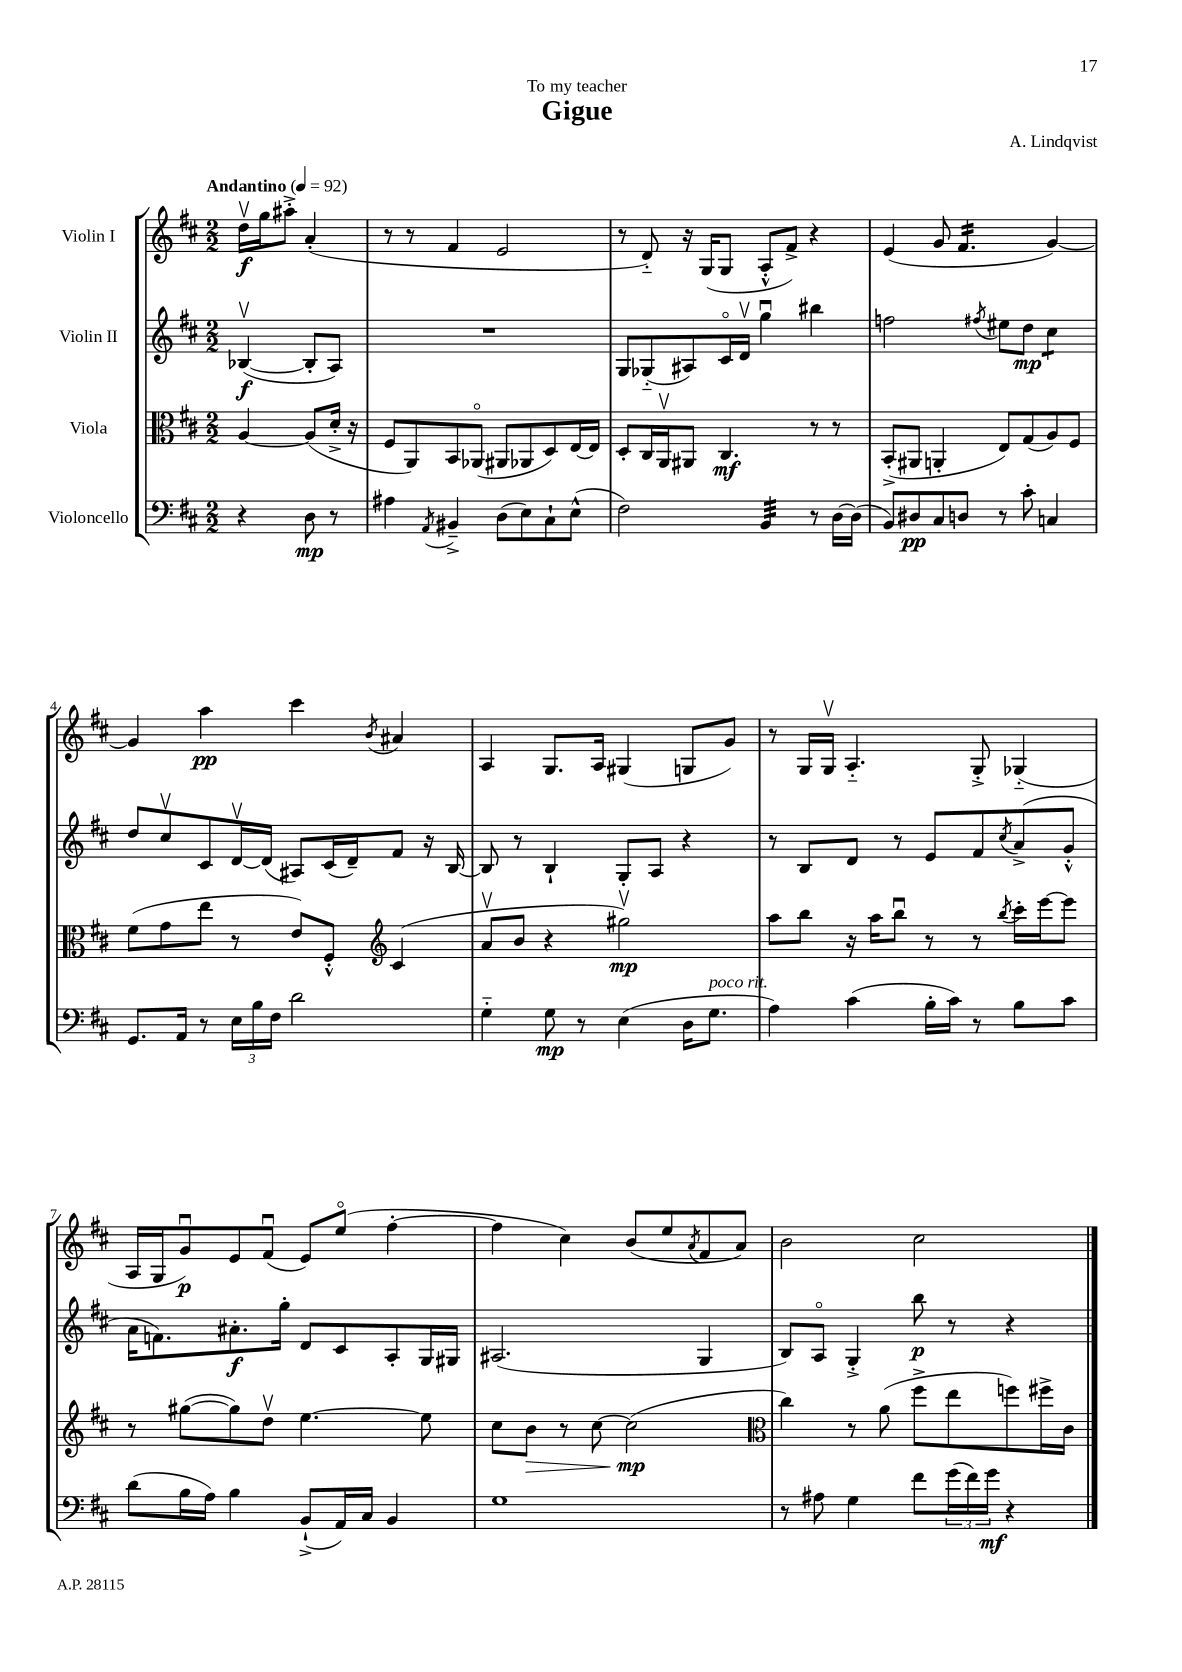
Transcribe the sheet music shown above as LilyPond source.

\header { title = "Gigue" composer = "A. Lindqvist" dedication = "To my teacher" }
<<
\new StaffGroup <<
\new Staff = "s0" \with { instrumentName = "Violin I" } {
    \clef treble \key d \major \numericTimeSignature \time 2/2 \partial 2 \tempo "Andantino" 4 = 92
    d''16\upbow\f g''16 ais''8-.-> a'4-.( |
    r8 r8 fis'4 e'2 |
    r8 d'8-_) r16 g16( g8 a8-.-^ fis'8->) r4 |
    e'4( g'8 fis'4.:16 g'4~) |
    g'4 a''4\pp cis'''4 \acciaccatura { b'8 } ais'4 |
    a4 g8. a16 gis4( g8 g'8) |
    r8 g16 g16\upbow a4.-_ g8-.-> ges4-_( |
    a16 g16 g'8\downbow\p) e'8 fis'8\downbow( e'8) e''8\flageolet( fis''4~-. |
    fis''4 cis''4) b'8( e''8 \acciaccatura { a'8 } fis'8 a'8) |
    b'2 cis''2 \bar "|." |
}
\new Staff = "s1" \with { instrumentName = "Violin II" } {
    \clef treble \key d \major \numericTimeSignature \time 2/2 \partial 2
    bes4~\upbow\f( bes8-. a8) |
    R1 |
    g8 ges8-_( ais8) cis'16\flageolet d'16\upbow g''4\downbow bis''4 |
    f''2 \acciaccatura { fis''8 } eis''8 d''8\mp cis''4:8 |
    d''8 cis''8\upbow cis'8 d'16~\upbow d'16( ais8) cis'16( d'16--) fis'8 r16 b16~ |
    b8 r8 b4-! g8-. a8 r4 |
    r8 b8 d'8 r8 e'8 fis'8 \acciaccatura { cis''8 } a'8->( g'8-.-^ |
    a'16 f'8.) ais'8.-.\f g''16-. d'8 cis'8 a8-. g16 gis16 |
    ais2.( g4 |
    b8) a8\flageolet g4-.-> b''8\p r8 r4 \bar "|." |
}
\new Staff = "s2" \with { instrumentName = "Viola" } {
    \clef alto \key d \major \numericTimeSignature \time 2/2 \partial 2
    a4~ a8( d'16-.-> r16 |
    fis8 a,8) b,8 aes,8\flageolet( ais,8 aes,8 d8) e16~ e16 |
    d8-. cis16 a,16\upbow ais,8 cis4.\mf r8 r8 |
    b,8-.->( ais,8 a,4-. e8) g8( a8) fis8 |
    fis'8( g'8 e''8 r8 e'8) fis8-.-^ \clef treble cis'4( |
    a'8\upbow b'8 r4 gis''2\upbow\mp) |
    a''8 b''8 r16 a''16 b''8\downbow r8 r8 \acciaccatura { b''8 } cis'''16-. e'''16~ e'''8 |
    r8 gis''8~( gis''8) d''8\upbow e''4.~ e''8 |
    cis''8 b'8\> r8 cis''8~ cis''2\mp\!( |
    \clef alto cis''4) r8 a'8( fis''8-> e''8 f''8) fis''16-> cis'16 \bar "|." |
}
\new Staff = "s3" \with { instrumentName = "Violoncello" } {
    \clef bass \key d \major \numericTimeSignature \time 2/2 \partial 2
    r4 d8\mp r8 |
    ais4 \acciaccatura { a,8 } bis,4---> d8( e8) cis8-! e8-^( |
    fis2) b,4:32 r8 d16~ d16( |
    b,8) dis8\pp cis8 d8 r8 cis'8-. c4 |
    g,8. a,16 r8 \tuplet 3/2 { e16 b16 fis16 } d'2 |
    g4-_ g8\mp r8 e4( d16 g8.^\markup { \italic "poco rit." } |
    a4) cis'4( b16-. cis'16) r8 b8 cis'8 |
    d'8( b16 a16) b4 b,8-!->( a,16) cis16 b,4 |
    g1 |
    r8 ais8 g4 fis'8 \tuplet 3/2 { g'16( fis'16) g'16\mf } r4 \bar "|." |
}
>>
>>
